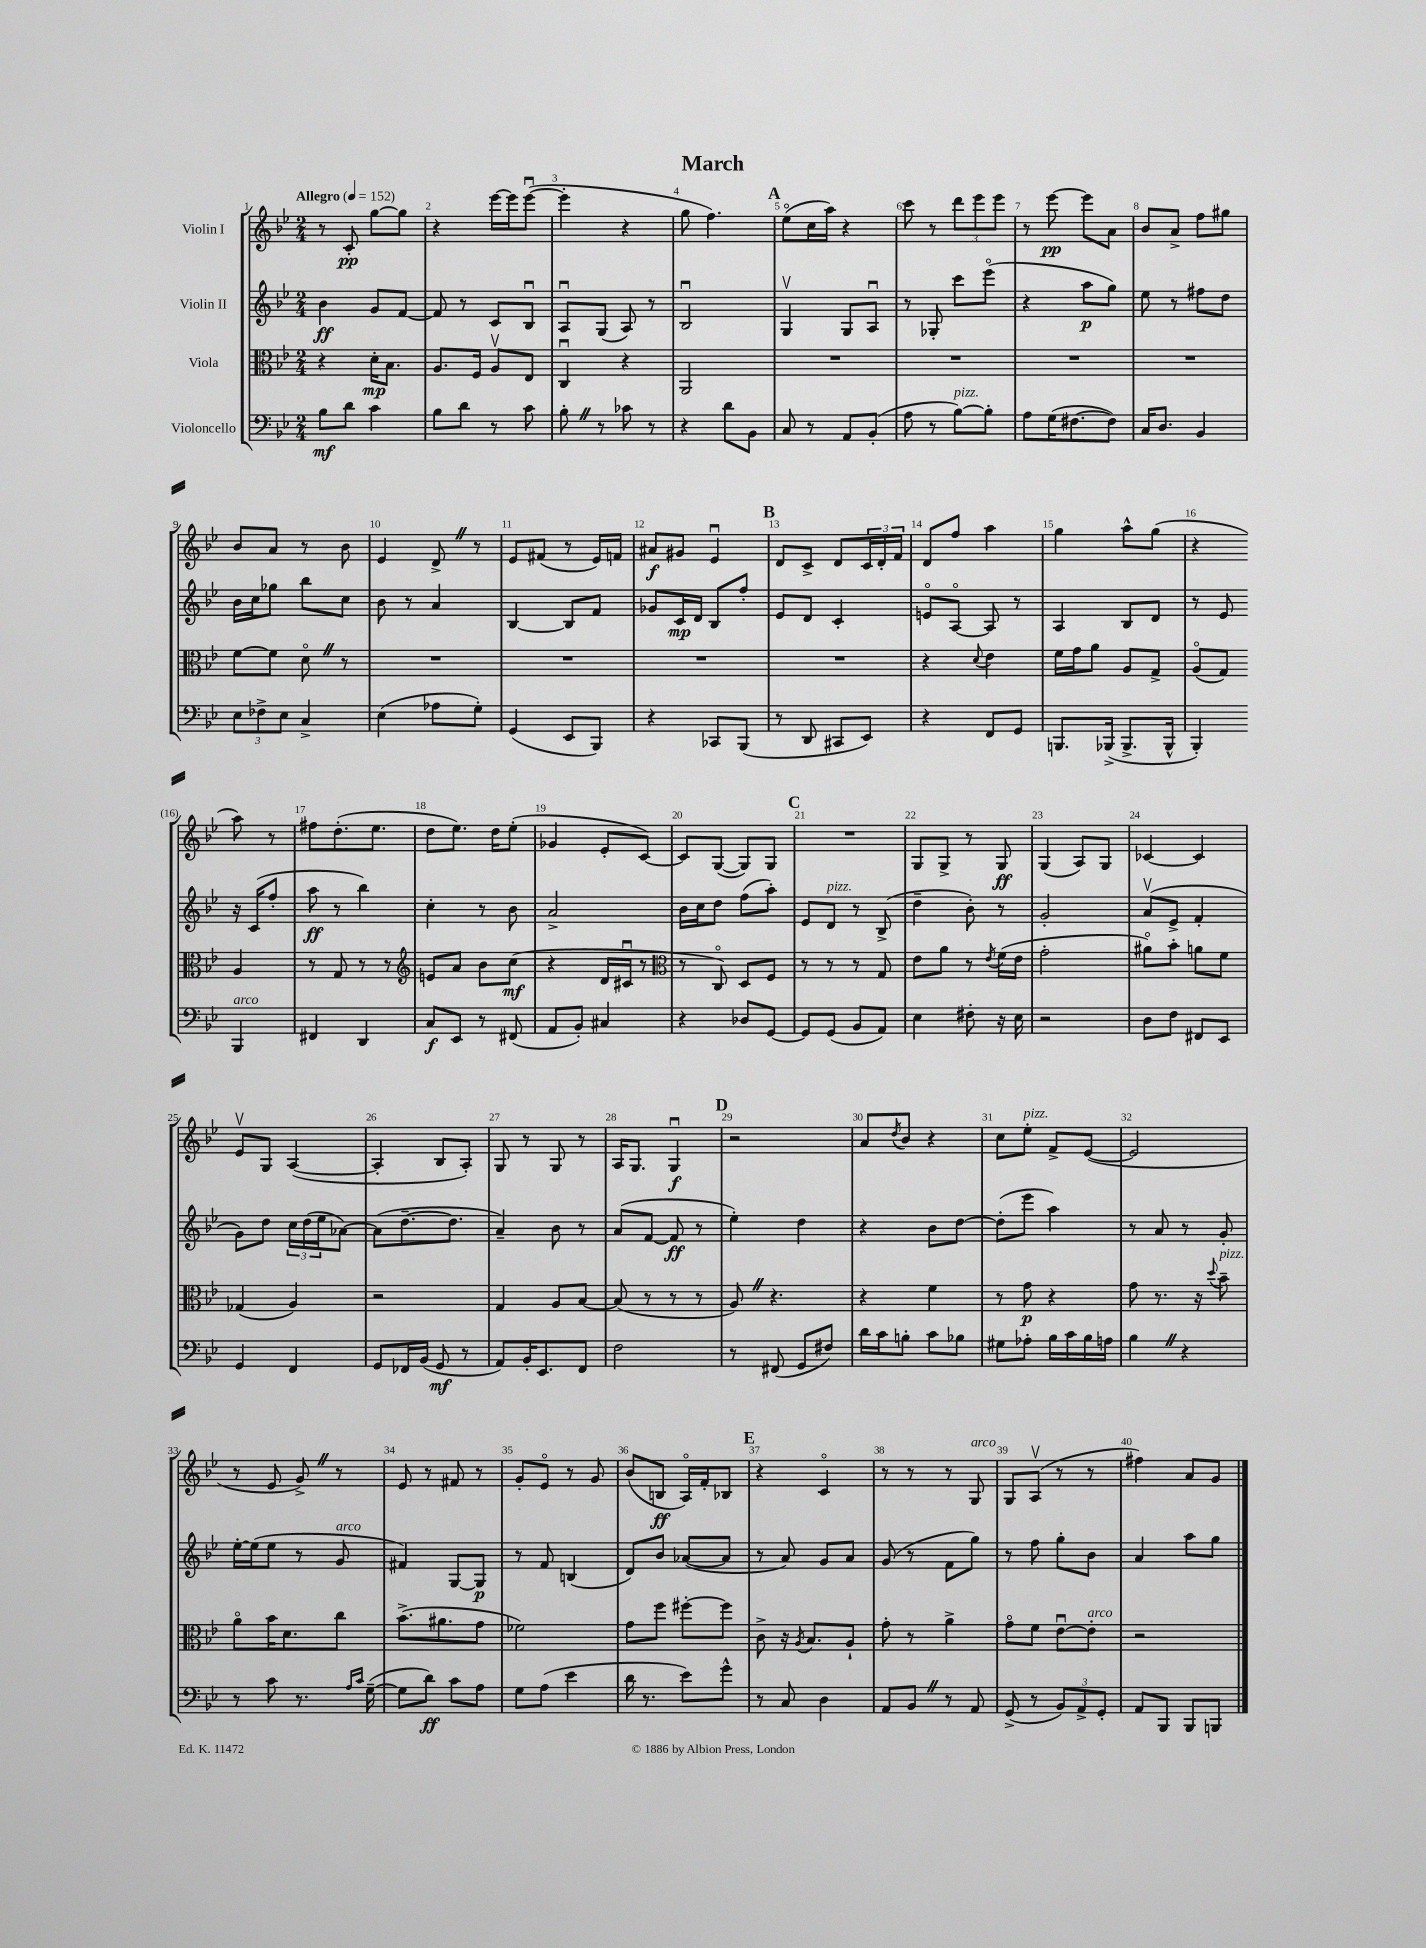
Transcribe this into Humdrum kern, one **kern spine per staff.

**kern	**dynam	**kern	**dynam	**kern	**dynam	**kern	**dynam
*part4	*part4	*part3	*part3	*part2	*part2	*part1	*part1
*staff4	*staff4	*staff3	*staff3	*staff2	*staff2	*staff1	*staff1
*I"Violoncello	*	*I"Viola	*	*I"Violin II	*	*I"Violin I	*
*clefF4	*	*clefC3	*	*clefG2	*	*clefG2	*
*k[b-e-]	*	*k[b-e-]	*	*k[b-e-]	*	*k[b-e-]	*
*M2/4	*	*M2/4	*	*M2/4	*	*M2/4	*
*MM152	*	*MM152	*	*MM152	*	*MM152	*
=1	=1	=1	=1	=1	=1	=1	=1
!	!	!	!	!	!	!LO:TX:a:B:t=Allegro	!
8B-\L	mf	4r	.	4b-\	ff	8r	.
8d\J	.	.	.	.	.	8c'/	pp
4c\	.	16d'\KL	mp	8g/L	.	[8gg\L	.
.	.	8.B-\J	.	.	.	.	.
.	.	.	.	[8f/J	.	8gg\J]	.
=2	=2	=2	=2	=2	=2	=2	=2
8B-\L	.	8.A/L	.	8f/]	.	4r	.
8d\J	.	.	.	8r	.	.	.
.	.	16F/Jk	.	.	.	.	.
8r	.	8Av/L	.	8c/L	.	[16eee-\LL	.
.	.	.	.	.	.	16eee-\J]	.
8c\	.	8E-/J	.	8B-u/J	.	([8eee-u\J	.
=3	=3	=3	=3	=3	=3	=3	=3
8B-'Z\	.	4Cu/	.	8Au/L	.	4eee-'\]	.
8r	.	.	.	(8G/J	.	.	.
8c-X\	.	4r	.	8A/)	.	4r	.
8r	.	.	.	8r	.	.	.
=4	=4	=4	=4	=4	=4	=4	=4
4r	.	2AA/	.	2B-u/	.	8gg\	.
.	.	.	.	.	.	4.ff\)	.
8d\L	.	.	.	.	.	.	.
8BB-\J	.	.	.	.	.	.	.
!!LO:REH:place=s1:t=A
=5	=5	=5	=5	=5	=5	=5	=5
8C/	.	2r	.	4Gv/	.	(8ee-\L	.
8r	.	.	.	.	.	16cc\L	.
.	.	.	.	.	.	16aa\JJ)	.
8AA/L	.	.	.	8G/L	.	4r	.
(8BB-'/J	.	.	.	8Au/J	.	.	.
=6	=6	=6	=6	=6	=6	=6	=6
8A\	.	2r	.	8r	.	8ccc\	.
8r	.	.	.	8G-X'/	.	8r	.
!LO:TX:a:i:t=pizz.	!	!	!	!	!	!	!
[8B-\L)	.	.	.	8ccc\L	.	12ddd\L	.
.	.	.	.	.	.	12eee-\	.
8B-'\J]	.	.	.	(8eee-\J	.	.	.
.	.	.	.	.	.	12eee-\J	.
=7	=7	=7	=7	=7	=7	=7	=7
8A\L	.	2r	.	4r	.	8r	.
(16G\K	.	.	.	.	.	[8eee-\	pp
[8.F#X\	.	.	.	.	.	.	.
.	.	.	.	8aa\L	p	8eee-\L]	.
8F#\J])	.	.	.	8gg\J)	.	8a\J	.
=8	=8	=8	=8	=8	=8	=8	=8
16C/KL	.	2r	.	8ee-\	.	8b-/L	.
8.D/J	.	.	.	.	.	.	.
.	.	.	.	8r	.	8a^/J	.
4BB-/	.	.	.	8ff#X\L	.	8ff\L	.
.	.	.	.	8dd\J	.	8gg#X\J	.
!!LO:LB:g=z
=9	=9	=9	=9	=9	=9	=9	=9
12E-\L	.	[8f\L	.	16b-\LL	.	8b-/L	.
.	.	.	.	16cc\J	.	.	.
12F-X^\	.	.	.	.	.	.	.
.	.	8f\J]	.	8gg-X\J	.	8a/J	.
12E-\J	.	.	.	.	.	.	.
4C^/	.	8dZ\	.	8bb-\L	.	8r	.
.	.	8r	.	8cc\J	.	8b-\	.
=10	=10	=10	=10	=10	=10	=10	=10
(4E-\	.	2r	.	8b-\	.	4e-/	.
.	.	.	.	8r	.	.	.
8A-X\L	.	.	.	4a/	.	8d^Z/	.
8G'\J)	.	.	.	.	.	8r	.
=11	=11	=11	=11	=11	=11	=11	=11
(4GG/	.	2r	.	[4B-/	.	8e-/L	.
.	.	.	.	.	.	(8f#X/J	.
8EE-/L	.	.	.	8B-/L]	.	8r	.
8BBB-/J)	.	.	.	8f/J	.	16e-/LL)	.
.	.	.	.	.	.	16fn/JJ	.
=12	=12	=12	=12	=12	=12	=12	=12
4r	.	2r	.	8g-X/L	.	8a#X/L	f
.	.	.	.	16c/L	mp	8g#X/J	.
.	.	.	.	16d/JJ	.	.	.
8CC-X/L	.	.	.	8B-/L	.	4e-u/	.
(8BBB-/J	.	.	.	8ff'/J	.	.	.
!!LO:REH:place=s1:t=B
=13	=13	=13	=13	=13	=13	=13	=13
8r	.	2r	.	8e-/L	.	8d/L	.
8DD/	.	.	.	8d/J	.	8c^/J	.
8CC#X/L	.	.	.	4c'/	.	8d/L	.
8EE-/J)	.	.	.	.	.	24c/L	.
.	.	.	.	.	.	24d'/	.
.	.	.	.	.	.	24f/JJ	.
=14	=14	=14	=14	=14	=14	=14	=14
4r	.	4r	.	8en/L	.	8d/L	.
.	.	.	.	[8A/J	.	8ff/J	.
.	.	8qqd/	.	.	.	.	.
8FF/L	.	4e-\	.	8A/]	.	4aa\	.
8GG/J	.	.	.	8r	.	.	.
=15	=15	=15	=15	=15	=15	=15	=15
8.BBBn/L	.	16f\LL	.	4A/	.	4gg\	.
.	.	16g\J	.	.	.	.	.
.	.	8a\J	.	.	.	.	.
(16BBB-X^/Jk	.	.	.	.	.	.	.
8.BBB-^/L	.	8A/L	.	8B-/L	.	8aa^^\L	.
.	.	8G^/J	.	8d/J	.	(8gg\J	.
16BBB-^^/Jk	.	.	.	.	.	.	.
=16	=16	=16	=16	=16	=16	=16	=16
4BBB-'/)	.	(8A/L	.	8r	.	4r	.
.	.	8G/J)	.	8e-/	.	.	.
!LO:TX:a:i:t=arco	!	!	!	!	!	!	!
4BBB-/	.	4A/	.	16r	.	8aa\)	.
.	.	.	.	(16c/KL	.	.	.
.	.	.	.	8ff'/J	.	8r	.
!!LO:LB:g=z
=17	=17	=17	=17	=17	=17	=17	=17
4FF#X/	.	8r	.	8aa\	ff	8ff#X\L	.
.	.	8G/	.	8r	.	(8.dd'\	.
4DD/	.	8r	.	4bb-\)	.	.	.
.	.	.	.	.	.	8.ee-\J	.
.	.	8r	.	.	.	.	.
=18	=18	=18	=18	=18	=18	=18	=18
*	*	*clefG2	*	*	*	*	*
8C/L	f	8en/L	.	4cc'\	.	8dd\L	.
8EE-/J	.	8a/J	.	.	.	8.ee-\J)	.
8r	.	8b-\L	.	8r	.	.	.
.	.	.	.	.	.	16dd\KL	.
(8FF#X/	.	(8cc\J	mf	8b-\	.	(8ee-'\J	.
=19	=19	=19	=19	=19	=19	=19	=19
8AA/L	.	4r	.	2a^/	.	4g-X/	.
8BB-'/J)	.	.	.	.	.	.	.
4C#X/	.	16d/LL	.	.	.	8e-'/L	.
.	.	16c#Xu/JJ	.	.	.	.	.
.	.	8r	.	.	.	[8c/J)	.
=20	=20	=20	=20	=20	=20	=20	=20
*	*	*clefC3	*	*	*	*	*
4r	.	8r	.	16b-\LL	.	8c/L]	.
.	.	.	.	16cc\J	.	.	.
.	.	8C/)	.	8dd\J	.	([8G/J	.
8D-X/L	.	8D/L	.	(8ff\L	.	8G/L])	.
[8GG/J	.	8F/J	.	8aa'\J)	.	8G/J	.
!!LO:REH:place=s1:t=C
=21	=21	=21	=21	=21	=21	=21	=21
8GG/L]	.	8r	.	8e-/L	.	2r	.
!	!	!	!	!LO:TX:a:i:t=pizz.	!	!	!
(8GG/J	.	8r	.	8d/J	.	.	.
8BB-/L	.	8r	.	8r	.	.	.
8AA/J)	.	8G/	.	(8B-^/	.	.	.
=22	=22	=22	=22	=22	=22	=22	=22
4E-\	.	8e-\L	.	4dd~\	.	8G/L	.
.	.	8a\J	.	.	.	8G^/J	.
8F#X'\	.	8r	.	8b-'\)	.	8r	.
.	.	8qe-/	.	.	.	.	.
16r	.	(16f\LL	.	8r	.	8G/	ff
16E-\	.	16e-\JJ	.	.	.	.	.
=23	=23	=23	=23	=23	=23	=23	=23
2r	.	2g'\	.	2g'/	.	(4G/	.
.	.	.	.	.	.	8A/L)	.
.	.	.	.	.	.	8G/J	.
=24	=24	=24	=24	=24	=24	=24	=24
8D\L	.	8a#X\L)	.	(8av/L	.	[4c-X/	.
8F\J	.	8b-'\J	.	8e-^/J	.	.	.
8FF#X/L	.	8an\L	.	4f'/	.	4c-/]	.
8EE-/J	.	8f\J	.	.	.	.	.
!!LO:LB:g=z
=25	=25	=25	=25	=25	=25	=25	=25
4GG/	.	(4G-X/	.	8g\L)	.	8e-v/L	.
.	.	.	.	8dd\J	.	8G/J	.
4FF/	.	4A/)	.	24cc\LL	.	([4A/	.
.	.	.	.	(24dd\	.	.	.
.	.	.	.	24ee-\J	.	.	.
.	.	.	.	[8a-X\J)	.	.	.
=26	=26	=26	=26	=26	=26	=26	=26
8GG/L	.	2r	.	(8a-\L]	.	4A'/]	.
16FF-X/L	.	.	.	[8.dd~\	.	.	.
(16BB-/JJ	.	.	.	.	.	.	.
8GG/	mf	.	.	.	.	8B-/L	.
.	.	.	.	8.dd\J]	.	.	.
8r	.	.	.	.	.	8A'/J)	.
=27	=27	=27	=27	=27	=27	=27	=27
8AA/L)	.	4G/	.	4a~/)	.	8G/	.
16BB-'/K	.	.	.	.	.	8r	.
8.EE-/	.	.	.	.	.	.	.
.	.	8A/L	.	8b-\	.	8G/	.
8FF/J	.	[8B-/J	.	8r	.	8r	.
=28	=28	=28	=28	=28	=28	=28	=28
2F\	.	(8B-/]	.	(8a/L	.	16A/KL	.
.	.	.	.	.	.	8.G/J	.
.	.	8r	.	[8f/J	.	.	.
.	.	8r	.	8f/]	ff	4Gu/	f
.	.	8r	.	8r	.	.	.
!!LO:REH:place=s1:t=D
=29	=29	=29	=29	=29	=29	=29	=29
8r	.	8AZ/)	.	4ee-'\)	.	2r	.
(8FF#X/	.	4.r	.	.	.	.	.
8GG/L	.	.	.	4dd\	.	.	.
8F#X/J)	.	.	.	.	.	.	.
=30	=30	=30	=30	=30	=30	=30	=30
16d\LL	.	4r	.	4r	.	8a/L	.
16c\J	.	.	.	.	.	.	.
.	.	.	.	.	.	8qdd/	.
8Bn'\J	.	.	.	.	.	8b-/J	.
8c\L	.	4f\	.	8b-\L	.	4r	.
8B-X\J	.	.	.	[8dd\J	.	.	.
=31	=31	=31	=31	=31	=31	=31	=31
8G#X\L	.	8r	.	(8dd'\L]	.	8cc\L	.
!	!	!	!	!	!	!LO:TX:a:i:t=pizz.	!
8A-X'\J	.	8g\	p	8eee-\J	.	8ee-'\J	.
16B-\LL	.	4r	.	4aa\)	.	8f^/L	.
16c\	.	.	.	.	.	.	.
16B-\	.	.	.	.	.	([8e-/J	.
16An\JJ	.	.	.	.	.	.	.
=32	=32	=32	=32	=32	=32	=32	=32
4B-Z\	.	8g\	.	8r	.	2e-/]	.
.	.	8.r	.	8a/	.	.	.
4r	.	.	.	8r	.	.	.
.	.	16r	.	.	.	.	.
.	.	8qqdd/	.	.	.	.	.
!	!	!LO:TX:a:i:t=pizz.	!	!	!	!	!
.	.	8b-~\	.	8g'/	.	.	.
!!LO:LB:g=z
=33	=33	=33	=33	=33	=33	=33	=33
8r	.	8a\L	.	[16ee-'\LL	.	8r	.
.	.	.	.	(16ee-\J]	.	.	.
8c\	.	16b-\K	.	8ee-\J	.	8e-/	.
.	.	8.d\	.	.	.	.	.
8.r	.	.	.	8r	.	8g^Z/)	.
!	!	!	!	!LO:TX:a:i:t=arco	!	!	!
.	.	8cc\J	.	8g/	.	8r	.
16qqA/LL	.	.	.	.	.	.	.
16qqc/JJ	.	.	.	.	.	.	.
([16G~\	.	.	.	.	.	.	.
=34	=34	=34	=34	=34	=34	=34	=34
8G\L]	.	(8.b-^\L	.	4f#X/)	.	8e-/	.
8d\J)	ff	.	.	.	.	8r	.
.	.	8.a#X\	.	.	.	.	.
8c\L	.	.	.	[8G/L	.	8f#X/	.
8A\J	.	8g\J	.	8G/J]	p	8r	.
=35	=35	=35	=35	=35	=35	=35	=35
8G\L	.	2f-X\)	.	8r	.	8g'/L	.
(8A\J	.	.	.	8f/	.	8e-/J	.
4e-\	.	.	.	(4Bn/	.	8r	.
.	.	.	.	.	.	8g/	.
=36	=36	=36	=36	=36	=36	=36	=36
16d\	.	8g\L	.	8d/L)	.	(8b-/L	.
8.r	.	.	.	.	.	.	.
.	.	8ff\J	.	8b-/J	.	8Bn/J	ff
8e-\L)	.	[8ff#X'\L	.	([8a-X/L	.	16A/LL)	.
.	.	.	.	.	.	16f'/J	.
8g^^\J	.	8ff#\J]	.	8a-/J]	.	8B-X/J	.
!!LO:REH:place=s1:t=E
=37	=37	=37	=37	=37	=37	=37	=37
8r	.	8c^\	.	8r	.	4r	.
8C/	.	16r	.	8a/)	.	.	.
.	.	8qA/	.	.	.	.	.
.	.	8.B-/L	.	.	.	.	.
4D\	.	.	.	8g/L	.	4c/	.
.	.	8A`/J	.	8a/J	.	.	.
=38	=38	=38	=38	=38	=38	=38	=38
8AA/L	.	8g'\	.	(8g/	.	8r	.
8BB-Z/J	.	8r	.	8r	.	8r	.
8r	.	4a^\	.	8f\L	.	8r	.
!	!	!	!	!	!	!LO:TX:a:i:t=arco	!
8AA/	.	.	.	8gg\J)	.	8G/	.
=39	=39	=39	=39	=39	=39	=39	=39
(8GG^/	.	8g\L	.	8r	.	8G/L	.
8r	.	8f\J	.	8ff\	.	(8Av/J	.
12BB-/L)	.	[8e-u\L	.	8gg'\L	.	8r	.
12AA^/	.	.	.	.	.	.	.
!	!	!LO:TX:a:i:t=arco	!	!	!	!	!
.	.	8e-'\J]	.	8b-\J	.	8r	.
12GG'/J	.	.	.	.	.	.	.
=40	=40	=40	=40	=40	=40	=40	=40
8AA/L	.	2r	.	4a/	.	4ff#X\)	.
8BBB-/J	.	.	.	.	.	.	.
8BBB-/L	.	.	.	8aa\L	.	8a/L	.
8BBBn/J	.	.	.	8gg\J	.	8g/J	.
==	==	==	==	==	==	==	==
*-	*-	*-	*-	*-	*-	*-	*-
